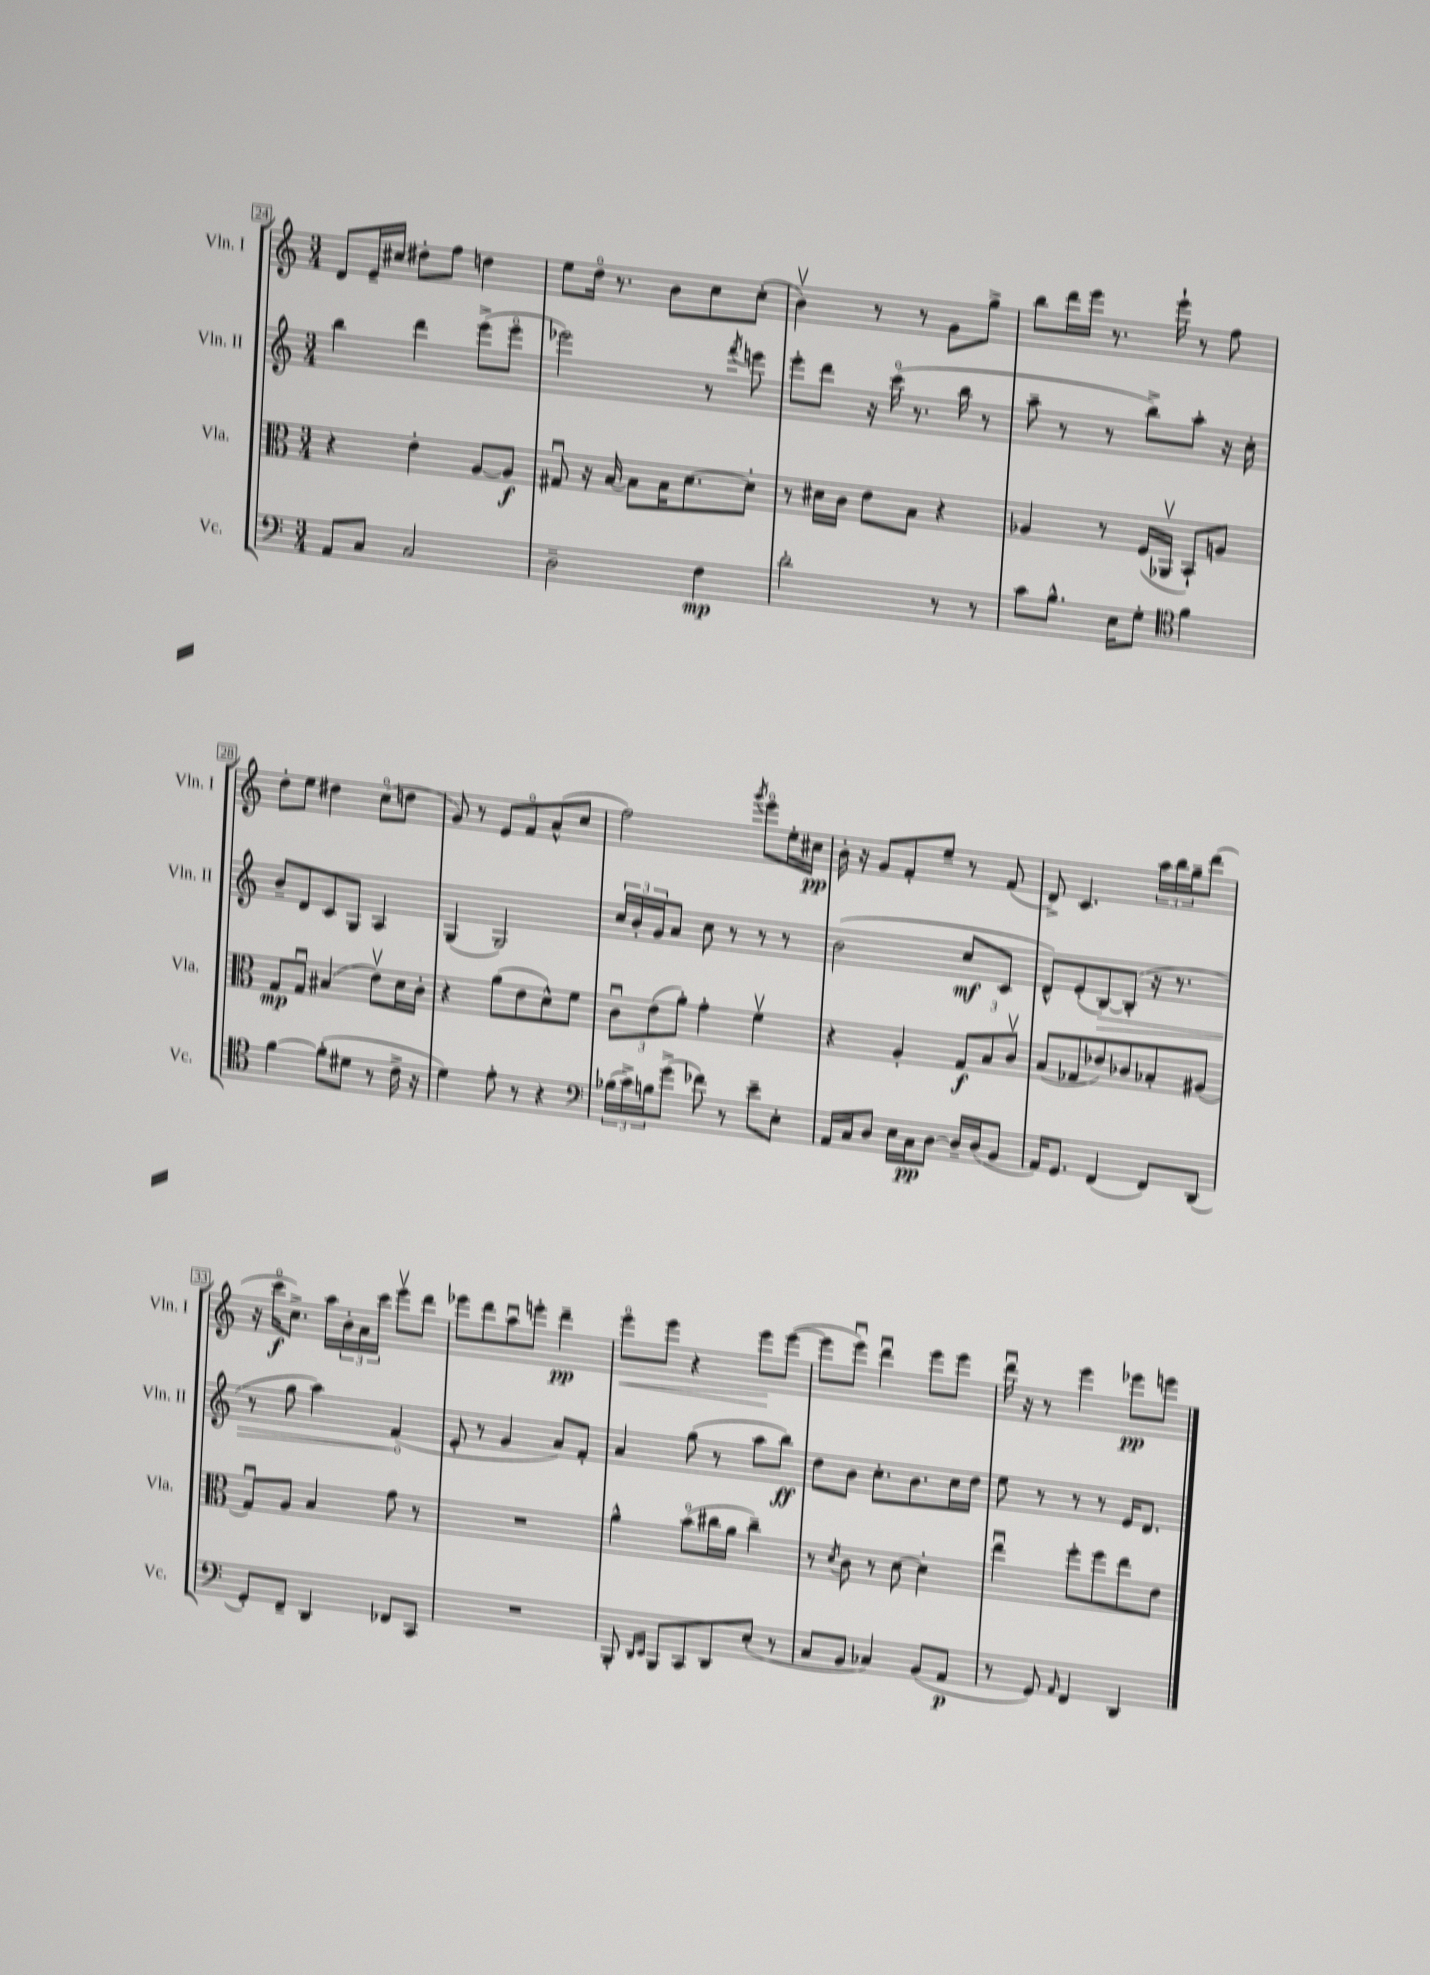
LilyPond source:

<<
\new StaffGroup <<
\new Staff = "s0" \with { instrumentName = "Vln. I" shortInstrumentName = "Vln. I" } {
    \clef treble \key c \major \numericTimeSignature \time 3/4
    d'8 e'16-- cis''16 dis''8-. f''8 d''4 |
    e''8 d''16\flageolet r8. b'8 c''8 c''8-.( |
    b'4\upbow) r8 r8 g'8 g''8-> |
    b''8 d'''16 e'''16 r8. e'''16-! r8 f''8 |
    d''8-. e''8 dis''4 c''8\flageolet( d''8 |
    g'8) r8 e'8 f'8\flageolet a'8-^( c''8 |
    f''2) \acciaccatura { g'''8 } e'''8\flageolet e''16-. cis''16\pp |
    b'16-. r16 g'8 f'8-. e''8-- r8 f'8( |
    d'8->) c'4. \tuplet 3/2 { a''16 b''16 g''16-- } d'''8( |
    r16 c'''16\flageolet\f c''8.->) a''16 \tuplet 3/2 { b'16-. a'16 c'''16 } e'''8\upbow d'''8 |
    ees'''8 d'''8 a''8\downbow e'''8-. d'''4--\pp |
    e'''8\flageolet\< e'''8 r4 e'''8\! e'''8~( |
    e'''8 e'''8\downbow) d'''4\downbow e'''8 e'''8 |
    d'''16\downbow r16 r8 e'''4 ees'''8\pp e'''8 \bar "|." |
}
\new Staff = "s1" \with { instrumentName = "Vln. II" shortInstrumentName = "Vln. II" } {
    \clef treble \key c \major \numericTimeSignature \time 3/4
    b''4 d'''4 e'''8->( e'''8\flageolet |
    ees'''2) r8 \acciaccatura { f'''8 } e'''8 |
    e'''8-. d'''8 r16 c'''16\flageolet( r8. b''16 r8 |
    a''8-- r8 r8 b''8->) a''8-. r16 c''16-. |
    b'8-- d'8 c'8 g8 a4 |
    g4( g2) |
    \tuplet 3/2 { c''16 b'16-. g'16 } a'8 c''8 r8 r8 r8 |
    b'2( c''8\mf c'8 |
    d'8-^) e'8-.( \once \override Hairpin.circled-tip = ##t b8~\>) b8-.( r16 r8. |
    r8 g''8 a''4) f'4\!( |
    e'8-. r8 g'4 a'8) f'8-. |
    a'4 g''8( r8 a''8 b''8\ff) |
    d''8 b'8 c''8.-. b'8. c''16 d''16 |
    e''8 r8 r8 r8 e'16 d'8. \bar "|." |
}
\new Staff = "s2" \with { instrumentName = "Vla." shortInstrumentName = "Vla." } {
    \clef alto \key c \major \numericTimeSignature \time 3/4
    r4 e'4-. a8~ a8\f |
    gis8\downbow r16 b16~ b8 b16 d'8.~ d'8-. |
    r8 dis'16 c'16 e'8 b8 r4 |
    aes4 r8 f16( aes,16\upbow b,8-!) a8 |
    g8\mp g8\downbow bis4( e'8\upbow) d'16 c'16-. |
    r4 a'8( e'8 d'8-^) f'8 |
    \tuplet 3/2 { c'8\downbow e'8( a'8-.) } g'4-. f'4\upbow |
    r4 a4-. \tuplet 3/2 { g8\f b8 c'8\upbow } |
    b8( ges8 ees'8) ces'8 bes8-. ais8( |
    g8\downbow) a8 b4 g'8 r8 |
    R2. |
    a'4-^ b'8\flageolet( cis''16 a'16 cis''4--) |
    r8 \acciaccatura { d'8 } c'8 r8 d'8~ d'4-. |
    e''4\downbow f''8-. f''8 e''8 e'8 \bar "|." |
}
\new Staff = "s3" \with { instrumentName = "Vc." shortInstrumentName = "Vc." } {
    \clef bass \key c \major \numericTimeSignature \time 3/4
    a,8 c8 c2 |
    d2-- f4\mp |
    d'2-. r8 r8 |
    c'8 b8.-^ e16 g8-. \clef tenor f'4 |
    f'4~ f'8-.( dis'8 r8 c'16-> r16 |
    d'4) e'8-. r8 r4 |
    \clef bass \tuplet 3/2 { bes16( c'16->) b16 } g'8->( fes'8) r8 e'8-- e8-. |
    a,16 c16 d8 e16 c16\pp d8~ d16-- d16( b,8 |
    a,16) g,8. f,4( f,8) d,8( |
    g,8-.) f,8-- d,4 fes,8 c,8 |
    R2. |
    b,,8-. \grace { d,16 e,16 } b,,8 c,8 d,8 e8-.( r8 |
    c8 b,8 ces4) b,8( a,8\p |
    r8 g,8) \grace { a,16 } f,4 d,4 \bar "|." |
}
>>
>>
\layout { \context { \Score currentBarNumber = #24 \override BarNumber.stencil = #(make-stencil-boxer 0.1 0.3 ly:text-interface::print) } }
